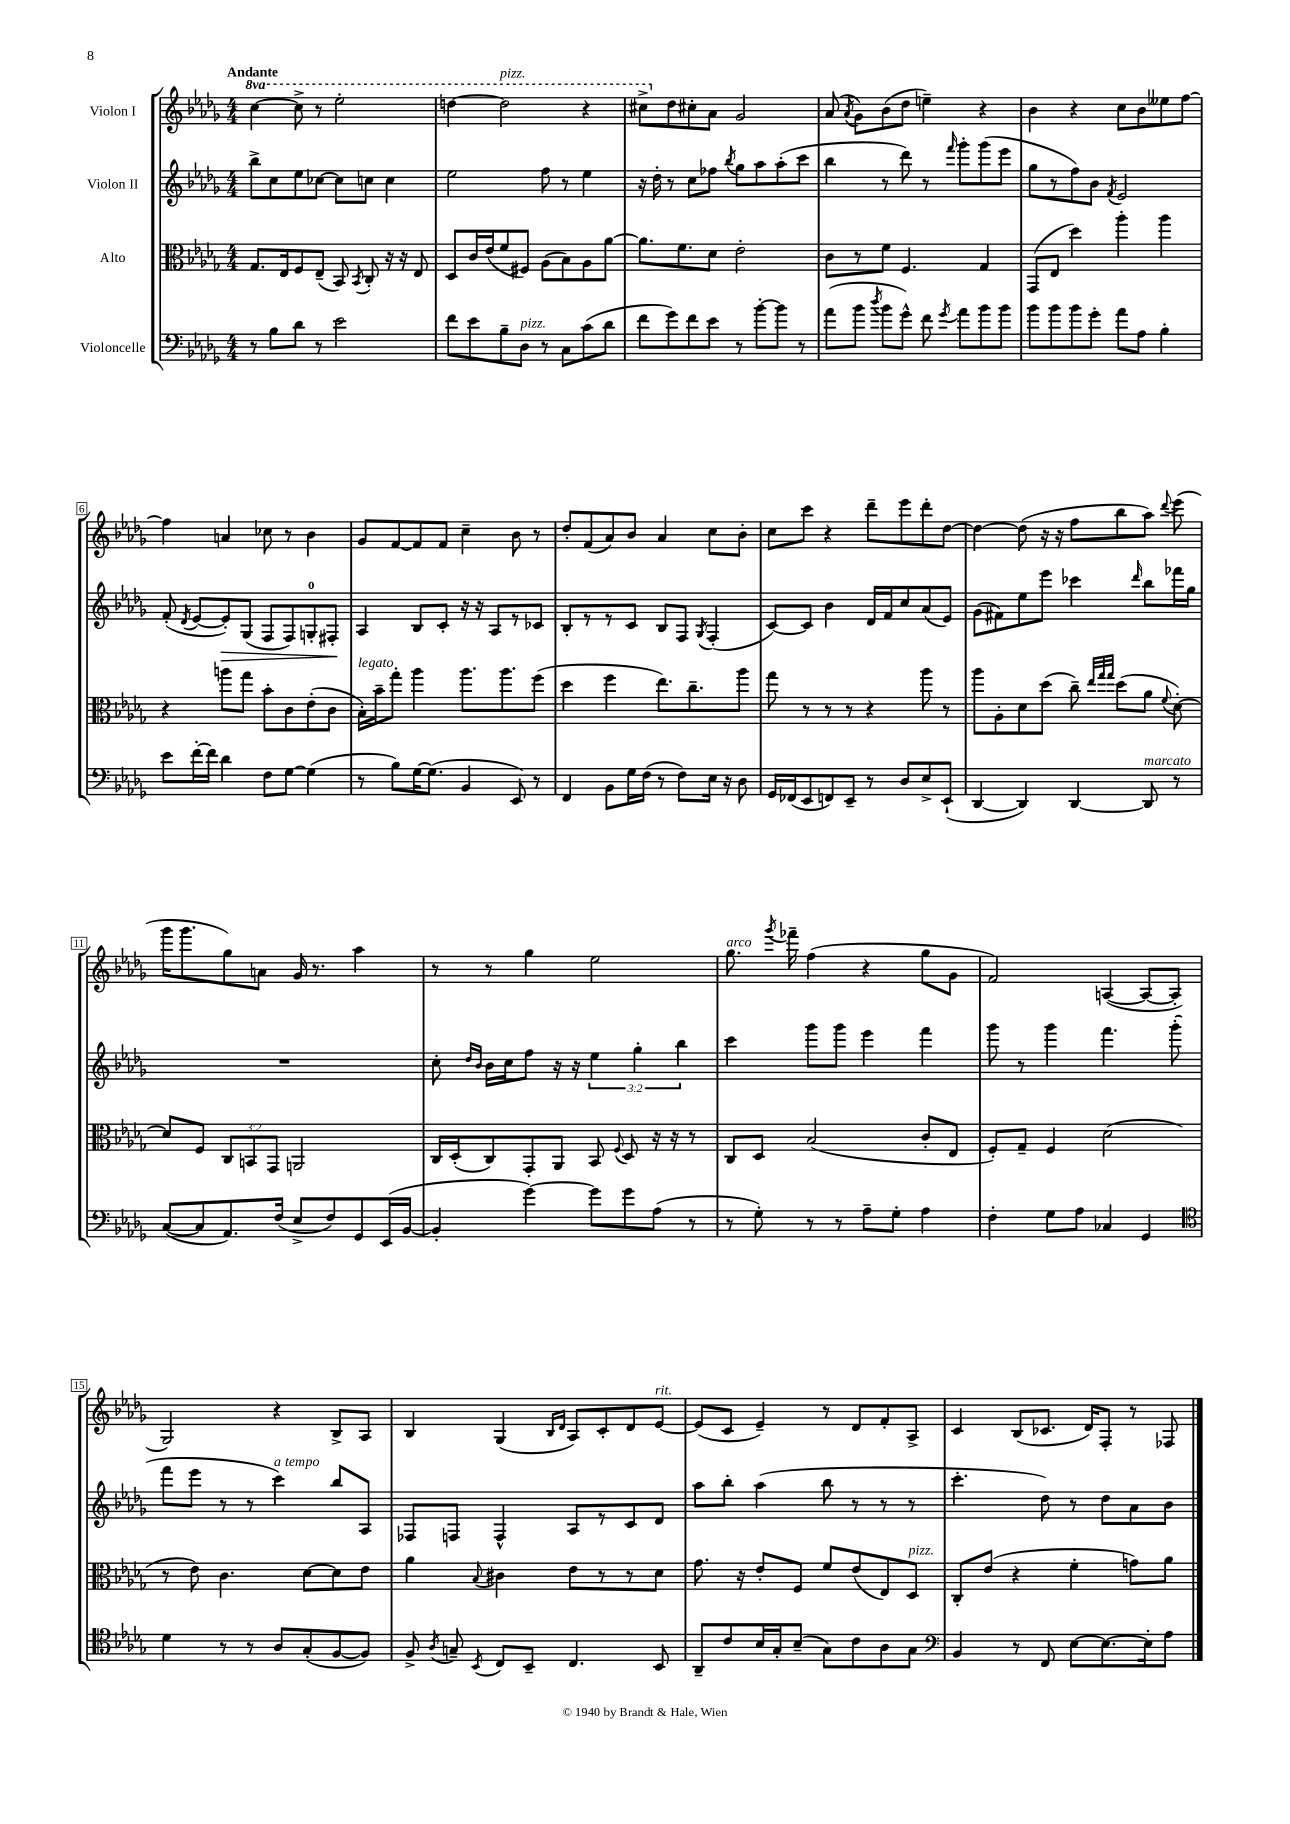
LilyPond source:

<<
\new StaffGroup <<
\new Staff = "s0" \with { instrumentName = "Violon I" } {
    \clef treble \key des \major \numericTimeSignature \time 4/4 \set Staff.ottavationMarkups = #ottavation-simple-ordinals \tempo "Andante"
    \autoBeamOff \ottava #1 c'''4~ c'''8-> r8 ees'''2-. |
    d'''4~ d'''2^\markup { \italic "pizz." } r4 |
    cis'''8[-> \ottava #0 des''8 cis''8-. aes'8] ges'2 |
    aes'8( \acciaccatura { aes'8 } ges'8[) bes'8( des''8] e''4--) r4 |
    bes'4 r4 c''8[ bes'8 eeses''8 f''8]~ |
    f''4 a'4 ces''8 r8 bes'4 |
    ges'8[ f'8~ f'8 f'8] c''4-- bes'8 r8 |
    des''8[-. f'8( aes'8) bes'8] aes'4 c''8[ bes'8]-. |
    c''8[ c'''8] r4 des'''8[-- ees'''8 des'''8-. des''8]~ |
    des''4~ des''8( r16 r16 f''8[ bes''8 aes''8]) \appoggiatura { des'''8 } ees'''8( |
    ges'''16[ ges'''8. ges''8) a'8] ges'16 r8. aes''4 |
    r8 r8 ges''4 ees''2 |
    ges''8.^\markup { \italic "arco" } \acciaccatura { ges'''8 } fes'''16-- f''4( r4 ges''8[ ges'8] |
    f'2) a4~( a8[~ a8]-. |
    ges2) r4 bes8[-> aes8] |
    bes4 ges4( \grace { bes16[ des'16] } aes8[) c'8-. des'8 ees'8]~^\markup { \italic "rit." } |
    ees'8[( c'8] ees'4--) r8 des'8[ f'8-. aes8]-> |
    c'4 bes8[( ces'8.] des'16[) f8]-. r8 fes8 \bar "|." |
}
\new Staff = "s1" \with { instrumentName = "Violon II" } {
    \clef treble \key des \major \numericTimeSignature \time 4/4 \override Staff.TupletNumber.text = #tuplet-number::calc-fraction-text
    \autoBeamOff bes''8[-> c''8 ees''8 ces''8]~ ces''8[ c''8] c''4 |
    ees''2 f''8 r8 ees''4 |
    r16 des''16-. r8 c''8[ fes''8] \acciaccatura { bes''8 } ges''8[ aes''8 aes''8-.( c'''8] |
    bes''4 r8 des'''8) r8 \grace { f'''16 } ges'''8[-. ges'''8( ees'''8] |
    ges''8[ r8 f''8) bes'8] \acciaccatura { f'8 } ees'2 |
    f'8-.( \acciaccatura { des'8 } ees'8[~ ees'8-.\>) ges8]( f8[ f8) g8-0-. fis8]-.\! |
    aes4 bes8[ c'8]-. r16 r16 aes8[ r8 ces'8] |
    bes8[-. r8 r8 c'8] bes8[ f8] \acciaccatura { ges8 } f4-.( |
    c'8[~) c'8] bes'4 des'16[ f'16 c''8 aes'8( ees'8]) |
    ges'8[( fis'8) ees''8 ees'''8] ces'''4 \grace { des'''16 } bes''8[ fes'''16 ges''16] |
    R1 |
    c''8-. \grace { des''16[ bes'16] } bes'16[ c''16 f''8] r16 r16 \tuplet 3/2 { ees''4 ges''4-. bes''4 } |
    c'''4 ges'''8[ ges'''8] ees'''4 f'''4 |
    ges'''8 r8 ges'''4 f'''4. ges'''8-.( |
    f'''8[ ees'''8] r8 r8 c'''4^\markup { \italic "a tempo" }) bes''8[ aes8] |
    fes8[ f8] f4-^ aes8[ r8 c'8 des'8] |
    aes''8[ bes''8]-. aes''4( bes''8 r8 r8 r8 |
    c'''4.-. des''8) r8 des''8[ aes'8 bes'8] \bar "|." |
}
\new Staff = "s2" \with { instrumentName = "Alto" } {
    \clef alto \key des \major \numericTimeSignature \time 4/4 \override Staff.TupletNumber.text = #tuplet-number::calc-fraction-text
    \autoBeamOff ges8.[ ees16 f8 ees8]--( bes,8) \acciaccatura { bes,8 } c8-. r16 r16 ees8 |
    des8[ c'16 ees'16( f'8 fis8]) aes8[( bes8) aes8 aes'8]~ |
    aes'8.[ f'8. des'8] ees'2-. |
    c'8[ r8 f'8] f4. ges4 |
    ges,8[( ees8] des''4) aes''4-. aes''4 |
    r4 a''8[ ges''8] bes'8[-. c'8 ees'8-.( c'8] |
    bes16[-.^\markup { \italic "legato" }) bes'16-- ges''8]-. aes''4 aes''8.[ aes''8. f''8]( |
    des''4 f''4 ees''8.[) c''8.-- aes''8] |
    ges''8 r8 r8 r8 r4 aes''8 r8 |
    aes''8[ aes8-. des'8 des''8]( c''8--) \grace { ees''32[ ges''32 ges''32] } des''8[( aes'8] \appoggiatura { f'8 } des'8~-.) |
    des'8[ f8] \tuplet 3/2 { c8[ b,8 ges,8] } a,2 |
    c16[ des16-.( c8) ges,8-. aes,8] bes,8 \appoggiatura { f8 } des8 r16 r16 r8 |
    c8[ des8] bes2( c'8[-. ees8] |
    f8[-.) ges8]-- f4 des'2( |
    r8 ees'8) c'4. des'8[~ des'8 ees'8] |
    aes'4 \appoggiatura { bes8 } cis'4 ees'8[ r8 r8 des'8] |
    ges'8. r16 ees'8[-. f8] f'8[ ees'8( ees8) des8]^\markup { \italic "pizz." } |
    c8[-. ees'8]( r4 f'4-. g'8[) aes'8] \bar "|." |
}
\new Staff = "s3" \with { instrumentName = "Violoncelle" } {
    \clef bass \key des \major \numericTimeSignature \time 4/4
    \autoBeamOff r8 bes8[ des'8] r8 ees'2 |
    f'8[ ees'8 bes8-- des8]^\markup { \italic "pizz." } r8 c8[ c'8( des'8] |
    f'8[ ges'8) f'8 ees'8] r8 bes'8[~-. bes'8] r8 |
    aes'8[( bes'8] \acciaccatura { des''8 } bes'8[ ges'8]-^) f'8 \acciaccatura { ges'8 } aes'8[ bes'8 bes'8] |
    bes'8[ bes'8 bes'8 ges'8]-. aes'8[ aes8] bes4-. |
    ees'8[ f'16~-. f'16] des'4 f8[ ges8]~ ges4( |
    r8 bes8[) ges16~ ges8.]( bes,4 ees,8) r8 |
    f,4 bes,8[ ges16 f16]( r8 f8[) ees16] r16 des8 |
    ges,16[ fes,16( ees,8 f,8) ees,8]-- r8 des8[ ees8-> ees,8]-!( |
    des,4~ des,4) des,4~ des,8^\markup { \italic "marcato" } r8 |
    c8[~( c8 aes,8.) f16]( ees8[-> f8) ges,8 ees,16( bes,16]~ |
    bes,4-. ges'4~) ges'8[ ges'8 aes8]( r8 |
    r8 ges8-.) r8 r8 aes8[-- ges8]-. aes4 |
    f4-. ges8[ aes8] ces4 ges,4 |
    \clef tenor des'4 r8 r8 aes8[ ges8-.( f8~ f8]) |
    f8-> \acciaccatura { aes8 } g8-- \acciaccatura { bes,8 } c8[ bes,8]-- c4. bes,8 |
    aes,8[-- c'8 bes16 ges16-. bes8]--( ges8[) c'8 aes8 ges8] |
    \clef bass bes,4 r8 f,8 ees8[~ ees8.~ ees16-. aes8] \bar "|." |
}
>>
>>
\layout { \context { \Score \override BarNumber.stencil = #(make-stencil-boxer 0.1 0.3 ly:text-interface::print) } }
